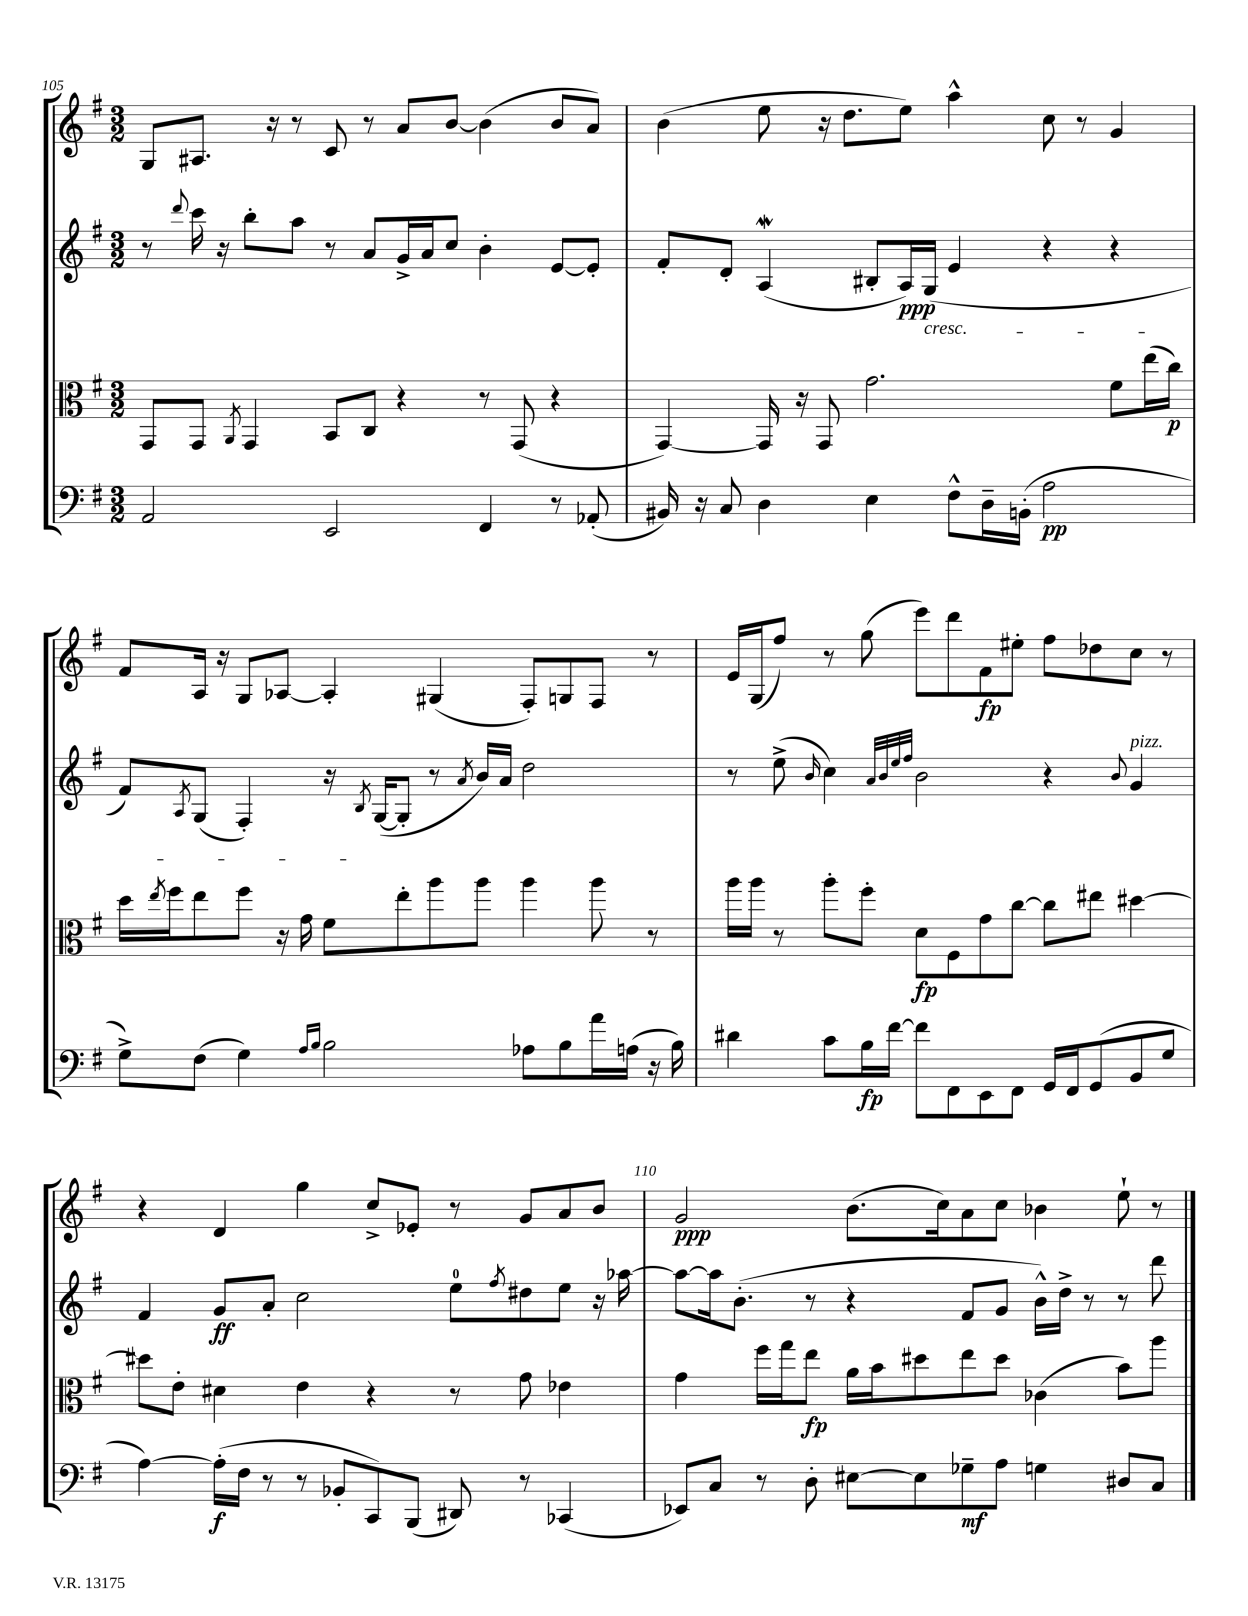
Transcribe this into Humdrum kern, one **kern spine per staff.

**kern	**dynam	**kern	**dynam	**kern	**dynam	**kern	**dynam
*part4	*part4	*part3	*part3	*part2	*part2	*part1	*part1
*staff4	*staff4	*staff3	*staff3	*staff2	*staff2	*staff1	*staff1
*clefF4	*	*clefC3	*	*clefG2	*	*clefG2	*
*k[f#]	*	*k[f#]	*	*k[f#]	*	*k[f#]	*
*M3/2	*	*M3/2	*	*M3/2	*	*M3/2	*
=105	=105	=105	=105	=105	=105	=105	=105
2AA/	.	8GG/L	.	8r	.	8G/L	.
.	.	.	.	8qqddd/	.	.	.
.	.	8GG/J	.	16ccc\	.	8.A#X/J	.
.	.	.	.	16r	.	.	.
.	.	8qAA/	.	.	.	.	.
.	.	4GG/	.	8bb'\L	.	.	.
.	.	.	.	.	.	16r	.
.	.	.	.	8aa\J	.	8r	.
2EE/	.	8BB/L	.	8r	.	8c/	.
.	.	8C/J	.	8a/L	.	8r	.
.	.	4r	.	16g^/L	.	8a/L	.
.	.	.	.	16a/J	.	.	.
.	.	.	.	8cc/J	.	[8b/J	.
4FF#/	.	8r	.	4b'\	.	(4b\]	.
.	.	(8GG/	.	.	.	.	.
8r	.	4r	.	[8e/L	.	8b/L	.
(8AA-X'/	.	.	.	8e'/J]	.	8a/J)	.
=106	=106	=106	=106	=106	=106	=106	=106
16BB#X/)	.	[4GG/)	.	8f#'/L	.	(4b\	.
16r	.	.	.	.	.	.	.
8C/	.	.	.	8d'/J	.	.	.
4D\	.	16GG/]	.	(4AW/	.	8ee\	.
.	.	16r	.	.	.	.	.
.	.	8GG/	.	.	.	16r	.
.	.	.	.	.	.	8.dd\L	.
4E\	.	2.g\	.	8B#X'/L	.	.	.
.	.	.	.	16A/L)	ppp	8ee\J)	.
!	!	!	!	!LO:TX:b:i:t=cresc.	!	!	!
.	.	.	.	(16G/JJ	.	.	.
8F#^^\L	.	.	.	4e/	.	4aa^^\	.
16D~\L	.	.	.	.	.	.	.
(16BBn'\JJ	.	.	.	.	.	.	.
2A\	pp	.	.	4r	.	8cc\	.
.	.	.	.	.	.	8r	.
.	.	8f#\L	.	4r	.	4g/	.
.	.	(16ee\L	.	.	.	.	.
.	.	16cc\JJ)	p	.	.	.	.
!!LO:LB:g=z
=107	=107	=107	=107	=107	=107	=107	=107
8G^\L)	.	16dd\LL	.	8f#/L)	.	8f#/L	.
.	.	8qee/	.	.	.	.	.
.	.	16ff#\J	.	.	.	.	.
.	.	.	.	8qA/	.	.	.
(8F#\J	.	8ee\	.	(8G/J	.	16A/Jk	.
.	.	.	.	.	.	16r	.
4G\)	.	8ff#\J	.	4F#'/)	.	8G/L	.
.	.	16r	.	.	.	[8A-X/J	.
.	.	16g\	.	.	.	.	.
16qqA/LL	.	.	.	.	.	.	.
16qqB/JJ	.	.	.	.	.	.	.
2B\	.	8f#\L	.	16r	.	4A-'/]	.
.	.	.	.	8qB/	.	.	.
.	.	.	.	([16G/KL	.	.	.
.	.	8ee'\	.	8G'/J]	.	.	.
.	.	8aa\	.	8r	.	(4G#X/	.
.	.	.	.	8qa/	.	.	.
.	.	8aa\J	.	16b/LL)	.	.	.
.	.	.	.	16a/JJ	.	.	.
8A-X\L	.	4aa\	.	2dd\	.	8F#'/L)	.
8B\	.	.	.	.	.	8Gn/	.
16a\L	.	8aa\	.	.	.	8F#/J	.
(16An\JJ	.	.	.	.	.	.	.
16r	.	8r	.	.	.	8r	.
16B\)	.	.	.	.	.	.	.
=108	=108	=108	=108	=108	=108	=108	=108
4d#X\	.	16aa\LL	.	8r	.	16e/LL	.
.	.	16aa\JJ	.	.	.	(16G/J	.
.	.	8r	.	(8ee^\	.	8ff#/J)	.
.	.	.	.	16qqb/	.	.	.
8c\L	.	8aa'\L	.	4cc\)	.	8r	.
16B\L	fp	8ff#'\J	.	.	.	(8gg\	.
[16f#\JJ	.	.	.	.	.	.	.
.	.	.	.	32qqa/LLL	.	.	.
.	.	.	.	32qqb/	.	.	.
.	.	.	.	32qqee/	.	.	.
.	.	.	.	32qqff#/JJJ	.	.	.
8f#\L]	.	8d\L	fp	2b\	.	8eee\L)	.
8FF#\	.	8F#\	.	.	.	8ddd\	.
8EE\	.	8g\	.	.	.	8f#\	fp
8FF#\J	.	[8cc\J	.	.	.	8ee#X'\J	.
16GG/LL	.	8cc\L]	.	4r	.	8ff#\L	.
16FF#/J	.	.	.	.	.	.	.
(8GG/	.	8ee#X\J	.	.	.	8dd-X\	.
.	.	.	.	8qqb/	.	.	.
!	!	!	!	!LO:TX:a:i:t=pizz.	!	!	!
8BB/	.	[4dd#X\	.	4g/	.	8cc\J	.
8G/J	.	.	.	.	.	8r	.
!!LO:LB:g=z
=109	=109	=109	=109	=109	=109	=109	=109
[4A\)	.	8dd#X\L]	.	4f#/	.	4r	.
.	.	8e'\J	.	.	.	.	.
(16A'\LL]	f	4d#X\	.	8g/L	ff	4d/	.
16F#\JJ	.	.	.	.	.	.	.
8r	.	.	.	8a'/J	.	.	.
8r	.	4e\	.	2cc\	.	4gg\	.
8BB-X'/L	.	.	.	.	.	.	.
8CC/)	.	4r	.	.	.	8cc^/L	.
(8BBB/J	.	.	.	.	.	8e-X'/J	.
8DD#X/)	.	8r	.	8ee\L	.	8r	.
.	.	.	.	8qff#/	.	.	.
8r	.	8g\	.	8dd#X\	.	8g/L	.
(4CC-X/	.	4e-X\	.	8ee\J	.	8a/	.
.	.	.	.	16r	.	8b/J	.
.	.	.	.	[16aa-X\	.	.	.
=110	=110	=110	=110	=110	=110	=110	=110
8EE-X/L)	.	4g\	.	8aa-\L_	.	2g/	ppp
8C/J	.	.	.	16aa-\k]	.	.	.
.	.	.	.	(8.b'\J	.	.	.
8r	.	16ff#\LL	.	.	.	.	.
.	.	16gg\J	.	.	.	.	.
8D'\	.	8ee\J	fp	8r	.	.	.
[8E#X\L	.	16a\LL	.	4r	.	(8.b\L	.
.	.	16b\J	.	.	.	.	.
8E#\]	.	8dd#X\	.	.	.	.	.
.	.	.	.	.	.	16cc\k)	.
8G-X~\	mf	8ee\	.	8f#/L	.	8a\	.
8A\J	.	8dd#\J	.	8g/J	.	8cc\J	.
4Gn\	.	(4c-X\	.	16b^^\LL)	.	4b-X\	.
.	.	.	.	16dd^\JJ	.	.	.
.	.	.	.	8r	.	.	.
8D#X/L	.	8b\L)	.	8r	.	8ee`\	.
8C/J	.	8aa\J	.	8ddd\	.	8r	.
==	==	==	==	==	==	==	==
*-	*-	*-	*-	*-	*-	*-	*-
